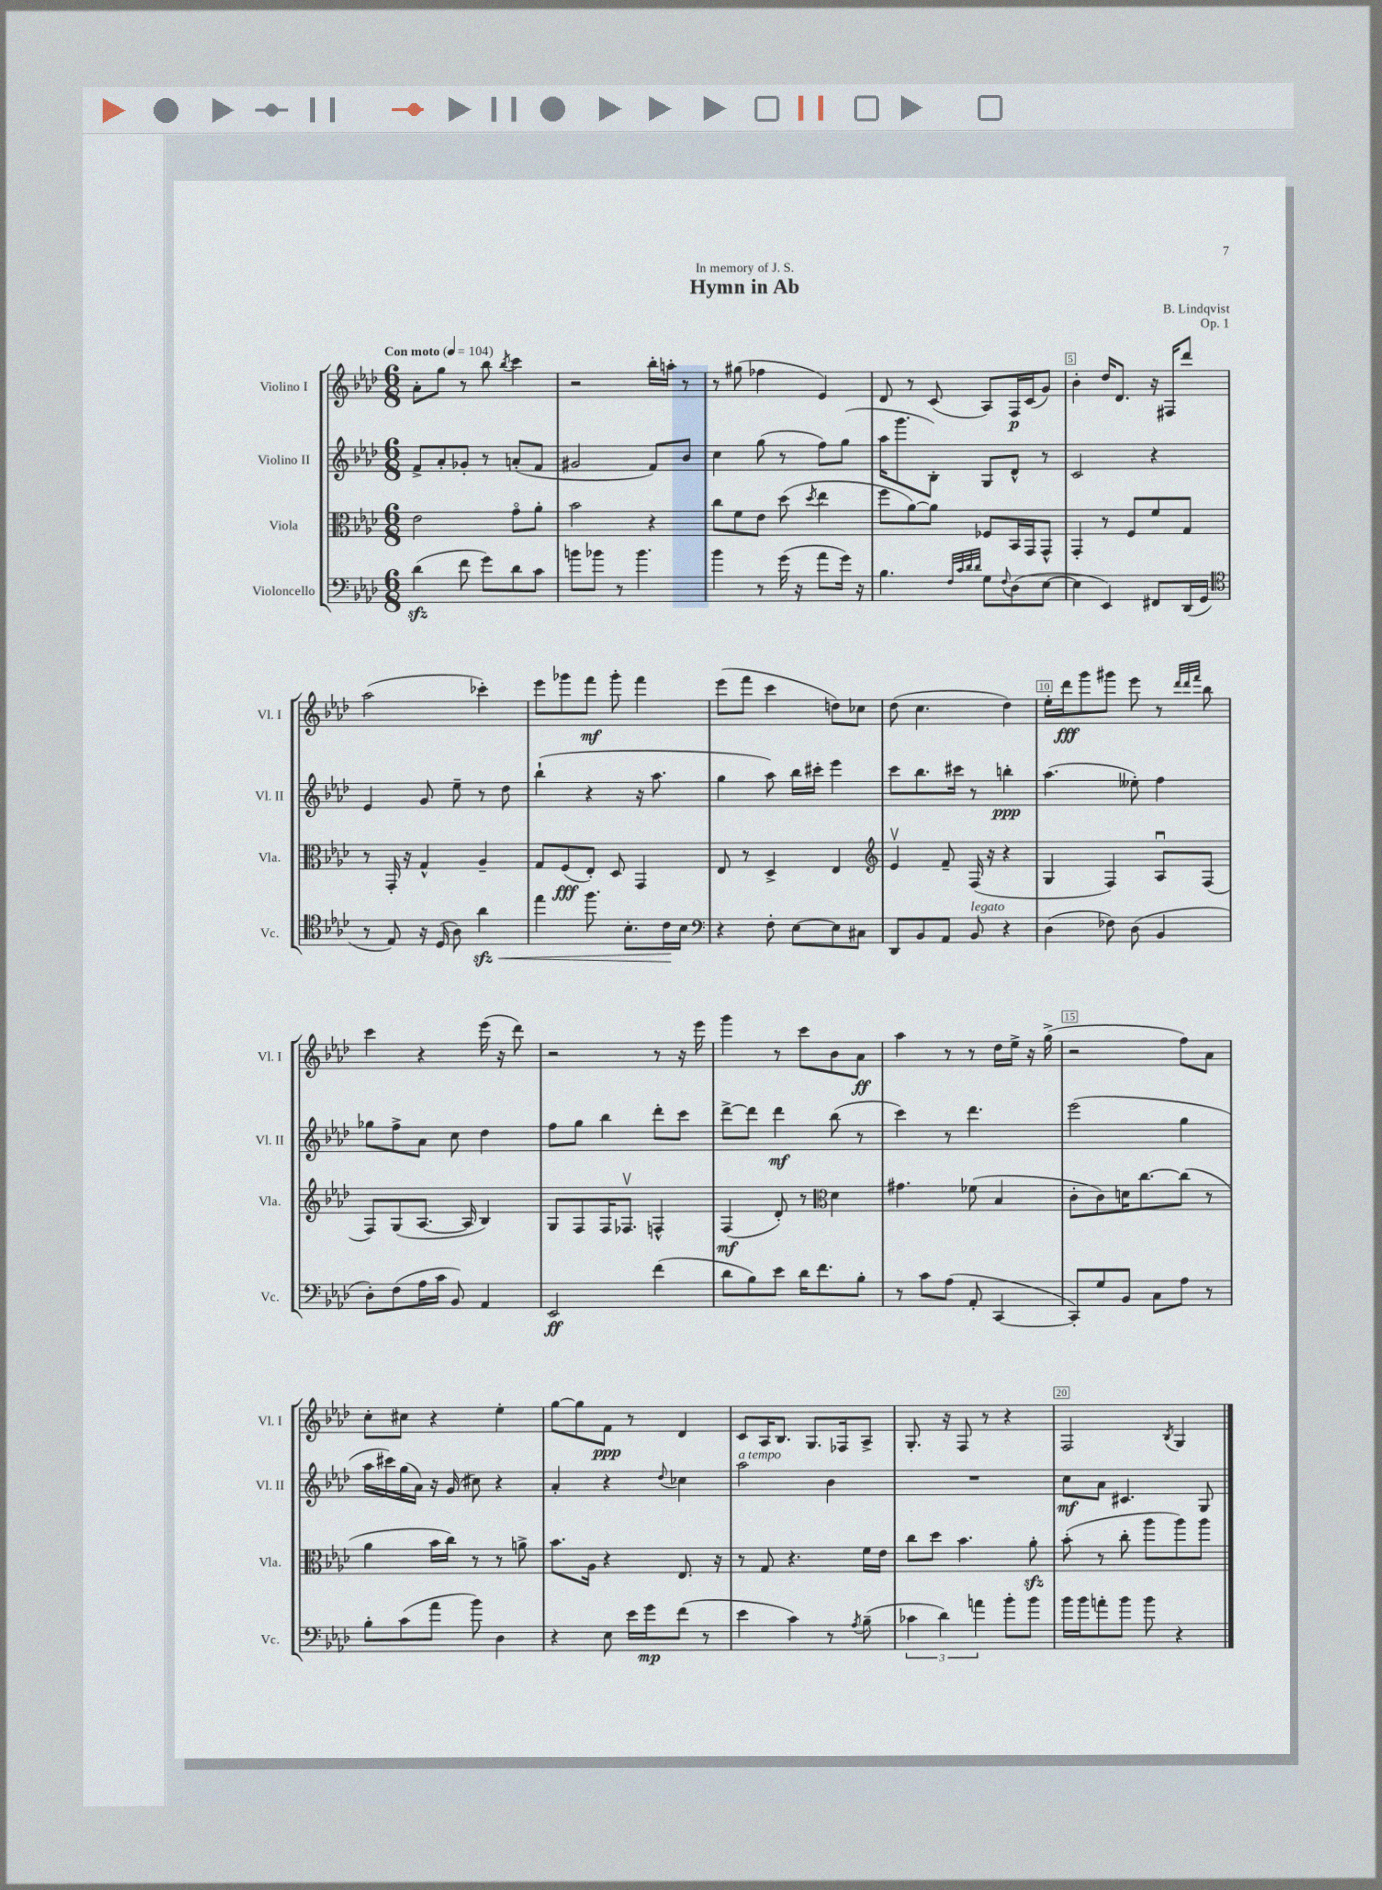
\header { title = "Hymn in Ab" composer = "B. Lindqvist" dedication = "In memory of J. S." opus = "Op. 1" }
<<
\new StaffGroup <<
\new Staff = "s0" \with { instrumentName = "Violino I" shortInstrumentName = "Vl. I" } {
    \clef treble \key aes \major \numericTimeSignature \time 6/8 \tempo "Con moto" 4 = 104
    aes'8-. g''8 r8 bes''8 \acciaccatura { bes''8 } c'''4 |
    r2 bes''16-. a''16-. r8 |
    r8 gis''8( fes''4 ees'4) |
    des'8 r8 c'8( aes8) f16\p c'16( g'8) |
    bes'4-. des''16 des'8. r16 fis16 des'''8 |
    aes''2( ces'''4-.) |
    ees'''8 ges'''8 f'''8\mf ges'''8-. f'''4 |
    ees'''8( f'''8 c'''4 d''8) ces''8 |
    des''8( c''4. des''4) |
    ees''16-. des'''16\fff g'''8 gis'''8 ees'''8 r8 \grace { des'''32 des'''32 f'''32 } bes''8 |
    c'''4 r4 ees'''16( r16 des'''8) |
    r2 r8 r16 ees'''16 |
    g'''4 r8 c'''8 bes'8 aes'8\ff |
    aes''4 r8 r8 des''16 ees''16-> r16 g''16->( |
    r2 f''8) aes'8 |
    c''8-. cis''8 r4 ees''4-. |
    g''8~ g''8 f'8\ppp r8 des'4 |
    c'8 aes16 bes8. g8. fes16 aes8-> |
    g8.-. r16 f8 r8 r4 |
    f2 \acciaccatura { bes8 } g4 \bar "|." |
}
\new Staff = "s1" \with { instrumentName = "Violino II" shortInstrumentName = "Vl. II" } {
    \clef treble \key aes \major \numericTimeSignature \time 6/8
    f'8-> aes'8-. ges'8-. r8 a'8-.( f'8 |
    gis'2 f'8) bes'8 |
    c''4 g''8( r8 f''8) g''8( |
    aes''16 g'''8. bes8-.) g8 des'8-^ r8 |
    c'2 r4 |
    ees'4 g'8 ees''8-- r8 des''8 |
    bes''4-!( r4 r16 aes''8. |
    g''4 aes''8) bes''16 cis'''16-. ees'''4 |
    c'''8 bes''8. cis'''16 r8 b''4-.\ppp |
    aes''4.( eeses''8-.) f''4 |
    ges''8 f''8-> aes'8 c''8 des''4 |
    f''8 g''8 bes''4 des'''8-. c'''8 |
    des'''8~-> des'''8 des'''4\mf bes''8( r8 |
    c'''4) r8 des'''4. |
    ees'''2( g''4 |
    aes''16 cis'''16) g''16( aes'16) r16 g'16( cis''8) r4 |
    aes'4-. r4 \appoggiatura { des''8 } ces''4 |
    aes''2^\markup { \italic "a tempo" } bes'4 |
    R2. |
    c''8\mf aes'8 cis'4. g8 \bar "|." |
}
\new Staff = "s2" \with { instrumentName = "Viola" shortInstrumentName = "Vla." } {
    \clef alto \key aes \major \numericTimeSignature \time 6/8
    ees'2 g'8\flageolet aes'8-. |
    bes'2 r4 |
    c''8 f'8 ees'8 des''8( \acciaccatura { des''8 } ees''4 |
    f''8 aes'8~) aes'8 fes8 bes,16 g,16 g,8-^ |
    g,4-. r8 f8 f'8 g8 |
    r8 g,16-. r16 g4-^ aes4-- |
    g8 f8\fff( ees8-.) des8 g,4 |
    ees8 r8 des4-> ees4 |
    \clef treble ees'4\upbow f'8-- f16( r16 r4 |
    g4 f4) aes8\downbow f8( |
    f8) g8( aes8.~ aes16 bes4) |
    g8 f8 f16 fes8.\upbow f4-^ |
    f4\mf( des'8-.) r8 \clef alto des'4 |
    gis'4. fes'8( bes4 |
    c'8-. c'8) d'16 c''8.~ c''8( r8 |
    aes'4 bes'16 c''16) r8 r8 a'8-> |
    bes'8. aes16 r4 ees8. r16 |
    r8 g8 r4. f'16 ees'16 |
    c''8 des''8 bes'4. aes'8-.\sfz |
    bes'8-.( r8 c''8-. aes''8 aes''8) aes''8 \bar "|." |
}
\new Staff = "s3" \with { instrumentName = "Violoncello" shortInstrumentName = "Vc." } {
    \clef bass \key aes \major \numericTimeSignature \time 6/8
    des'4\sfz( f'8 g'8) des'8 c'8 |
    b'8 bes'8 r8 bes'4. |
    bes'4 r8 g'16( r16 aes'8 g'16) r16 |
    bes4. \grace { f32 c'32 des'32 des'32 } g8 \appoggiatura { f8 } des8( ees8~ |
    ees4 ees,4) fis,8 des,16( g,16 |
    \clef tenor r8 ees8) r16 des16( aes8) aes'4\sfz\< |
    ees''4 f''8. bes8.-. c'16\! bes16 |
    \clef bass r4 f8-. ees8~ ees8 cis8 |
    des,8 bes,8 aes,8 bes,8^\markup { \italic "legato" } r4 |
    des4( fes8) des8( bes,4 |
    des8-.) f8( aes16 c'16 bes,8) aes,4 |
    ees,2\ff f'4( |
    des'8 bes8) ees'8 des'16 f'8. bes8-. |
    r8 c'8 aes8( aes,8-. c,4~ |
    c,8-.) g8 bes,8 c8 aes8 r8 |
    bes8-. c'8( aes'8 bes'8) des4 |
    r4 ees8 ees'16 g'16\mp f'8( r8 |
    ees'4 c'4) r8 \acciaccatura { aes8 } bes8--( |
    \tuplet 3/2 { ces'4 des'4) a'4 } bes'8-. bes'8 |
    bes'16 bes'16 a'8-. bes'8 bes'8 r4 \bar "|." |
}
>>
>>
\layout { \context { \Score \override BarNumber.break-visibility = ##(#f #t #t) barNumberVisibility = #(every-nth-bar-number-visible 5) \override BarNumber.stencil = #(make-stencil-boxer 0.1 0.3 ly:text-interface::print) } }
